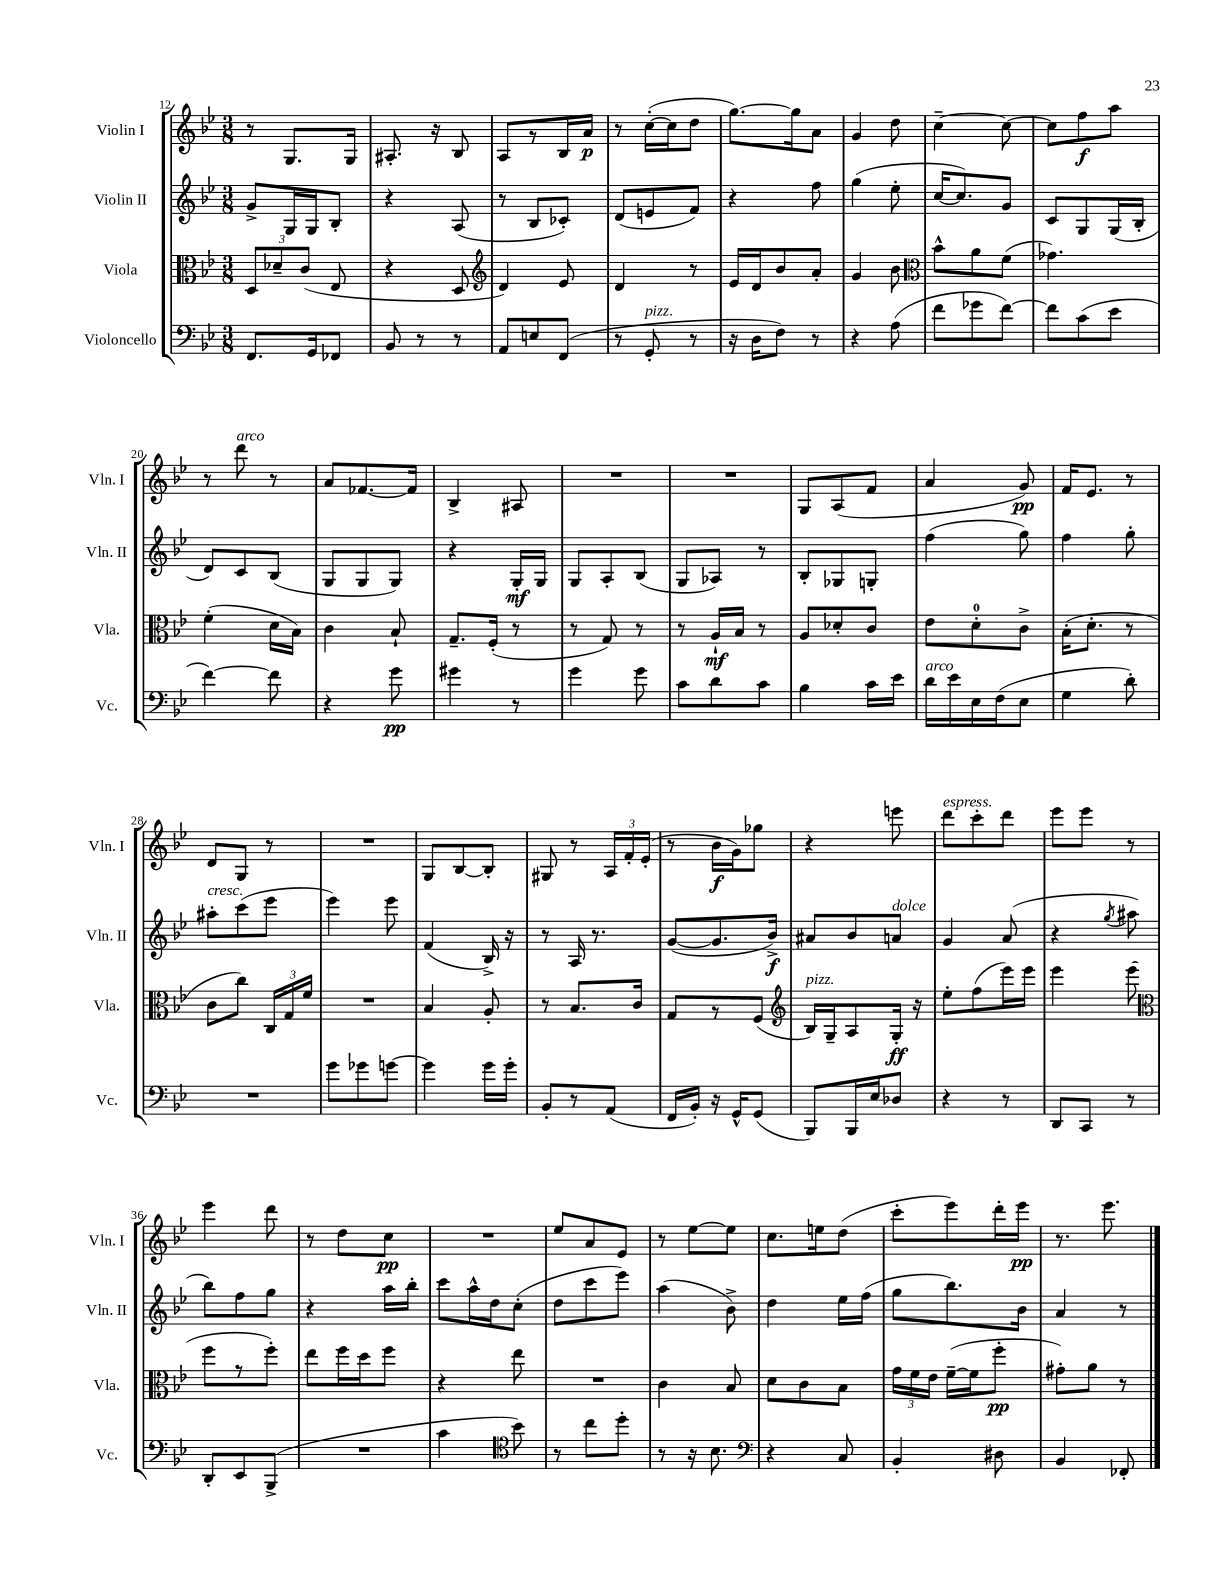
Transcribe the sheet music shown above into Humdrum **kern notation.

**kern	**dynam	**kern	**dynam	**kern	**dynam	**kern	**dynam
*part4	*part4	*part3	*part3	*part2	*part2	*part1	*part1
*staff4	*staff4	*staff3	*staff3	*staff2	*staff2	*staff1	*staff1
*I"Violoncello	*	*I"Viola	*	*I"Violin II	*	*I"Violin I	*
*I'Vc.	*	*I'Vla.	*	*I'Vln. II	*	*I'Vln. I	*
*clefF4	*	*clefC3	*	*clefG2	*	*clefG2	*
*k[b-e-]	*	*k[b-e-]	*	*k[b-e-]	*	*k[b-e-]	*
*M3/8	*	*M3/8	*	*M3/8	*	*M3/8	*
=12	=12	=12	=12	=12	=12	=12	=12
8.FF/L	.	12D/L	.	8g^/L	.	8r	.
.	.	12d-X~/	.	.	.	.	.
.	.	.	.	16G/L	.	8.G/L	.
.	.	(12c/J	.	.	.	.	.
16GG/k	.	.	.	16G/J	.	.	.
8FF-X/J	.	8E-/	.	8B-'/J	.	.	.
.	.	.	.	.	.	16G/Jk	.
=13	=13	=13	=13	=13	=13	=13	=13
8BB-/	.	4r	.	4r	.	8.A#X'/	.
8r	.	.	.	.	.	.	.
.	.	.	.	.	.	16r	.
8r	.	8D/	.	(8A/	.	8B-/	.
=14	=14	=14	=14	=14	=14	=14	=14
*	*	*clefG2	*	*	*	*	*
8AA/L	.	4d/)	.	8r	.	8A/L	.
8En/	.	.	.	8B-/L	.	8r	.
(8FF/J	.	8e-/	.	8c-X'/J)	.	16B-/L	.
.	.	.	.	.	.	16a/JJ	p
=15	=15	=15	=15	=15	=15	=15	=15
8r	.	4d/	.	(8d/L	.	8r	.
!LO:TX:a:i:t=pizz.	!	!	!	!	!	!	!
8GG'/	.	.	.	8en/	.	([16cc'\LL	.
.	.	.	.	.	.	16cc\J]	.
8r	.	8r	.	8f/J)	.	8dd\J	.
=16	=16	=16	=16	=16	=16	=16	=16
16r	.	16e-/LL	.	4r	.	[8.gg\L)	.
16D\KL	.	16d/J	.	.	.	.	.
8F\J)	.	8b-/	.	.	.	.	.
.	.	.	.	.	.	16gg\k]	.
8r	.	8a'/J	.	8ff\	.	8a\J	.
=17	=17	=17	=17	=17	=17	=17	=17
4r	.	4g/	.	(4gg\	.	4g/	.
(8A\	.	8b-\	.	8ee-'\	.	8dd\	.
=18	=18	=18	=18	=18	=18	=18	=18
*	*	*clefC3	*	*	*	*	*
8f\L	.	8b-^^\L	.	[16cc/KL	.	[4cc~\	.
.	.	.	.	8.cc/])	.	.	.
8g-X\	.	8a\	.	.	.	.	.
[8f\J)	.	(8f\J	.	8g/J	.	8cc\_	.
=19	=19	=19	=19	=19	=19	=19	=19
8f\L]	.	4.g-X\)	.	8c/L	.	8cc\L]	.
(8c\	.	.	.	8G/	.	8ff\	f
8e-\J	.	.	.	(16G/L	.	8aa\J	.
.	.	.	.	16B-'/JJ	.	.	.
!!LO:LB:g=z
=20	=20	=20	=20	=20	=20	=20	=20
[4f\)	.	(4f'\	.	8d/L)	.	8r	.
!	!	!	!	!	!	!LO:TX:a:i:t=arco	!
.	.	.	.	8c/	.	8ddd\	.
8f\]	.	16d\LL	.	(8B-/J	.	8r	.
.	.	16B-\JJ)	.	.	.	.	.
=21	=21	=21	=21	=21	=21	=21	=21
4r	.	4c\	.	8G/L	.	8a/L	.
.	.	.	.	8G/	.	[8.f-X/	.
8g\	pp	8B-`/	.	8G/J)	.	.	.
.	.	.	.	.	.	16f-/Jk]	.
=22	=22	=22	=22	=22	=22	=22	=22
4g#X\	.	8.G~/L	.	4r	.	4B-^/	.
.	.	(16F'/Jk	.	.	.	.	.
8r	.	8r	.	16G'/LL	mf	8A#X/	.
.	.	.	.	16G/JJ	.	.	.
=23	=23	=23	=23	=23	=23	=23	=23
4g\	.	8r	.	8G/L	.	4.r	.
.	.	8G/)	.	8A'/	.	.	.
8g\	.	8r	.	(8B-/J	.	.	.
=24	=24	=24	=24	=24	=24	=24	=24
8c\L	.	8r	.	8G/L	.	4.r	.
8d\	.	16A`/LL	mf	8A-X/J)	.	.	.
.	.	16B-/JJ	.	.	.	.	.
8c\J	.	8r	.	8r	.	.	.
=25	=25	=25	=25	=25	=25	=25	=25
4B-\	.	8A/L	.	8B-'/L	.	8G/L	.
.	.	8d-X'/	.	8G-X/	.	(8A/	.
16c\LL	.	8c/J	.	8Gn'/J	.	8f/J	.
16e-\JJ	.	.	.	.	.	.	.
=26	=26	=26	=26	=26	=26	=26	=26
!LO:TX:a:i:t=arco	!	!	!	!	!	!	!
16d\LL	.	8e-\L	.	(4ff\	.	4a/	.
16e-\	.	.	.	.	.	.	.
16E-\	.	8d'\	.	.	.	.	.
(16F\J	.	.	.	.	.	.	.
8E-\J	.	8c^\J	.	8gg\)	.	8g/)	pp
=27	=27	=27	=27	=27	=27	=27	=27
4G\	.	(16B-'\KL	.	4ff\	.	16f/KL	.
.	.	8.d'\J	.	.	.	8.e-/J	.
8d'\)	.	8r	.	8gg'\	.	8r	.
!!LO:LB:g=z
=28	=28	=28	=28	=28	=28	=28	=28
!	!	!	!	!LO:TX:a:i:t=cresc.	!	!	!
4.r	.	8c\L	.	8aa#X'\L	.	8d/L	.
.	.	8cc\J)	.	(8ccc\	.	8G/J	.
.	.	24C/LL	.	8eee-\J	.	8r	.
.	.	24G/	.	.	.	.	.
.	.	24f/JJ	.	.	.	.	.
=29	=29	=29	=29	=29	=29	=29	=29
8g\L	.	4.r	.	4eee-\)	.	4.r	.
8g-X\	.	.	.	.	.	.	.
[8gn\J	.	.	.	8eee-\	.	.	.
=30	=30	=30	=30	=30	=30	=30	=30
4g\]	.	4B-/	.	(4f/	.	8G/L	.
.	.	.	.	.	.	[8B-/	.
16g\LL	.	8A'/	.	16B-^/)	.	8B-'/J]	.
16g'\JJ	.	.	.	16r	.	.	.
=31	=31	=31	=31	=31	=31	=31	=31
8BB-'/L	.	8r	.	8r	.	8G#X/	.
8r	.	8.B-/L	.	16A/	.	8r	.
.	.	.	.	8.r	.	.	.
(8AA/J	.	.	.	.	.	24A/LL	.
.	.	.	.	.	.	24f'/	.
.	.	16c/Jk	.	.	.	.	.
.	.	.	.	.	.	(24e-'/JJ	.
=32	=32	=32	=32	=32	=32	=32	=32
16FF/LL	.	8G/L	.	([8g/L	.	8r	.
16BB-'/JJ)	.	.	.	.	.	.	.
16r	.	8r	.	8.g/]	.	16b-\LL	f
16GG^^/KL	.	.	.	.	.	16g\J)	.
(8GG/J	.	(8F/J	.	.	.	8gg-X\J	.
.	.	.	.	16b-^/Jk)	f	.	.
=33	=33	=33	=33	=33	=33	=33	=33
*	*	*clefG2	*	*	*	*	*
!	!	!LO:TX:a:i:t=pizz.	!	!	!	!	!
8BBB-/L)	.	16B-/LL)	.	8a#X/L	.	4r	.
.	.	16G~/J	.	.	.	.	.
16BBB-/L	.	8A/	.	8b-/	.	.	.
16E-/J	.	.	.	.	.	.	.
!	!	!	!	!LO:TX:a:i:t=dolce	!	!	!
8D-X/J	.	16G'/Jk	ff	8an/J	.	8eeen\	.
.	.	16r	.	.	.	.	.
=34	=34	=34	=34	=34	=34	=34	=34
!	!	!	!	!	!	!LO:TX:a:i:t=espress.	!
4r	.	8ee-'\L	.	4g/	.	8ddd\L	.
.	.	(8ff\	.	.	.	8ccc'\	.
8r	.	16eee-\L)	.	(8a/	.	8ddd\J	.
.	.	16eee-\JJ	.	.	.	.	.
=35	=35	=35	=35	=35	=35	=35	=35
8DD/L	.	4eee-\	.	4r	.	8eee-\L	.
8CC/J	.	.	.	.	.	8eee-\J	.
.	.	.	.	8qgg/	.	.	.
8r	.	(8eee-\	.	8aa#X\	.	8r	.
!!LO:LB:g=z
=36	=36	=36	=36	=36	=36	=36	=36
*	*	*clefC3	*	*	*	*	*
8DD'/L	.	8ff\L	.	8bb-\L)	.	4eee-\	.
8EE-/	.	8r	.	8ff\	.	.	.
(8BBB-^/J	.	8ff'\J)	.	8gg\J	.	8ddd\	.
=37	=37	=37	=37	=37	=37	=37	=37
4.r	.	8ee-\L	.	4r	.	8r	.
.	.	16ff\L	.	.	.	8dd\L	.
.	.	16dd\J	.	.	.	.	.
.	.	8ff\J	.	16aa\LL	.	8cc\J	pp
.	.	.	.	16bb-'\JJ	.	.	.
=38	=38	=38	=38	=38	=38	=38	=38
4c\	.	4r	.	8ccc\L	.	4.r	.
.	.	.	.	16aa^^\L	.	.	.
.	.	.	.	16dd\J	.	.	.
*clefC4	*	*	*	*	*	*	*
8b-\)	.	8ee-\	.	(8cc'\J	.	.	.
=39	=39	=39	=39	=39	=39	=39	=39
8r	.	4.r	.	8dd\L	.	8ee-/L	.
8cc\L	.	.	.	8ccc\	.	8a/	.
8dd'\J	.	.	.	8eee-\J)	.	8e-/J	.
=40	=40	=40	=40	=40	=40	=40	=40
8r	.	4c\	.	(4aa\	.	8r	.
16r	.	.	.	.	.	[8ee-\L	.
8.B-\	.	.	.	.	.	.	.
.	.	8B-/	.	8b-^\)	.	8ee-\J]	.
=41	=41	=41	=41	=41	=41	=41	=41
*clefF4	*	*	*	*	*	*	*
4r	.	8d\L	.	4dd\	.	8.cc\L	.
.	.	8c\	.	.	.	.	.
.	.	.	.	.	.	16een\k	.
8C/	.	8B-\J	.	16ee-\LL	.	(8dd\J	.
.	.	.	.	(16ff\JJ	.	.	.
=42	=42	=42	=42	=42	=42	=42	=42
4BB-'/	.	24g\LL	.	8gg\L	.	8ccc'\L	.
.	.	24f\	.	.	.	.	.
.	.	24e-\JJ	.	.	.	.	.
.	.	([16f~\LL	.	8.bb-\)	.	8eee-\)	.
.	.	16f\J]	.	.	.	.	.
8D#X\	.	8ff'\J	pp	.	.	16ddd'\L	.
.	.	.	.	16b-\Jk	.	16eee-\JJ	pp
=43	=43	=43	=43	=43	=43	=43	=43
4BB-/	.	8g#X'\L)	.	4a/	.	8.r	.
.	.	8a\J	.	.	.	.	.
.	.	.	.	.	.	8.eee-\	.
8FF-X'/	.	8r	.	8r	.	.	.
==	==	==	==	==	==	==	==
*-	*-	*-	*-	*-	*-	*-	*-
